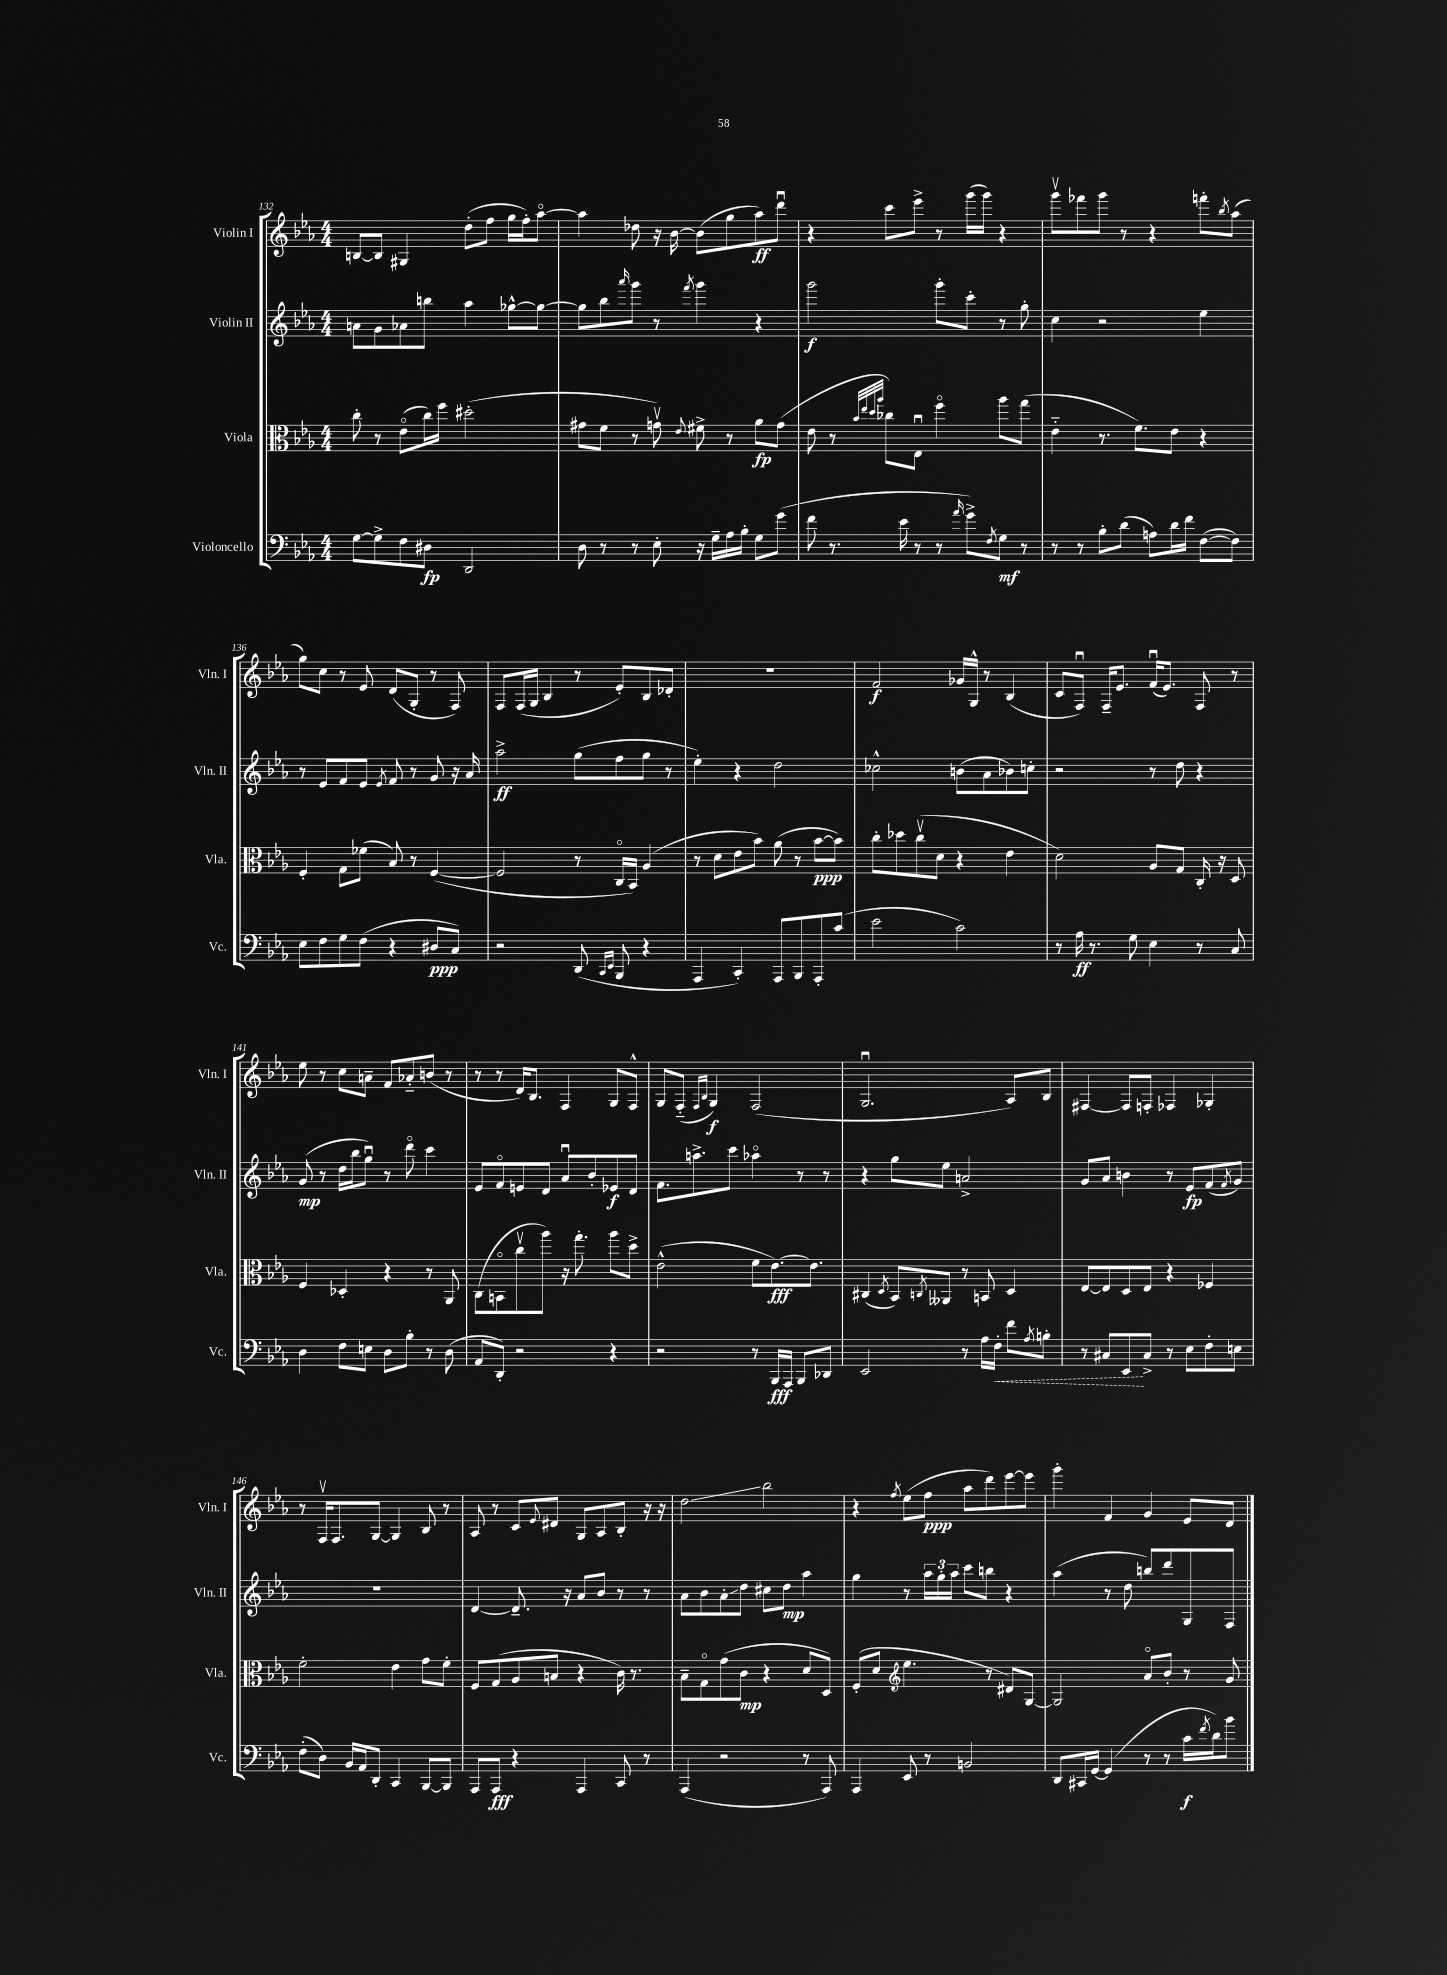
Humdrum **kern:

**kern	**kern	**kern	**kern
*staff4	*staff3	*staff2	*staff1
*clefF4	*clefC3	*clefG2	*clefG2
*k[b-e-a-]	*k[b-e-a-]	*k[b-e-a-]	*k[b-e-a-]
*M4/4	*M4/4	*M4/4	*M4/4
[8G\L	8cc'\	8a\L	[8B/L
8G^\]	8r	8g\	8B/]J
8F\	(8e-o\L	8a-\	4G#/
8D#\J	16cc\L)	8bb\J	.
.	16ff\JJ	.	.
2DD/	(2dd#'\	4aa-\	(8dd'\L
.	.	.	8ff\J
.	.	[8gg-^^\L	16gg\LL
.	.	.	16ff'\J)
.	.	8gg-\_J	[8aa-o\J
=	=	=	=
8D\	8g#\L	8gg-\]L	4aa-\]
8r	8f\J	8bb-\	.
.	.	16qqaaa-/	.
8r	8r	8ggg\J	8dd-\
8E-'\	8gv\)	8r	16r
.	.	.	[16b-\
.	8qqe-/	8qfff/	.
16r	8f#^\	4ggg\	(8b-\]L
16G~\LL	.	.	.
16A-\	8r	.	8gg\
16B-'\JJ	.	.	.
8G\L	8a-\L	4r	8aa-\)
(8g\J	(8g\J	.	8dddu\J
=	=	=	=
8f\	8e-\	2ggg\	4r
8.r	8r	.	.
.	32qqb-/LLL	.	.
.	32qqee-/	.	.
.	32qqdd/	.	.
.	32qqaa-/JJJ	.	.
.	8cc-\L)	.	8ccc\L
16e-\	.	.	.
8r	8E-u\J	.	8eee-^\J
8r	4ffo\	8ggg'\L	8r
16qqa-/	.	.	.
8g^\L)	.	8ccc'\J	(16ggg\LL
.	.	.	16ggg\JJ)
8qF/	.	.	.
8G\J	8aa-\L	8r	4r
8r	(8gg\J	8gg'\	.
=	=	=	=
8r	4e-'~\	4cc\	8gggv\L
8r	.	.	8fff-\
8B-'\L	8.r	2r	8ggg\J
(8d\J	.	.	8r
.	8.f\L)	.	.
8A\L)	.	.	4r
16d\L	8e-\J	.	.
16f\JJ	.	.	.
([8F\L	4r	4ee-\	8fff'\L
.	.	.	8qbb-/
8F\]J)	.	.	(8aa-\J
=	=	=	=
8E-\L	4F'/	8r	8gg\L)
8F\	.	8e-/L	8cc\J
8G\	8G\L	8f/	8r
(8F\J	(8f-\J	8e-/J	8e-/
.	.	8qe-/	.
4r	8B-/)	8f/	(8d/L
.	8r	8r	8G'/J
8D#/L	([4F/	8g/	8r
8C/J)	.	16r	8F/)
.	.	16a-/	.
=	=	=	=
2r	2F/]	2aa-^\	8F/L
.	.	.	(16F/L
.	.	.	16G/JJ
.	.	.	4B-/
(8DD/	8r	(8gg\L	8r
16qqCC/LL	.	.	.
16qqEE-/JJ	.	.	.
8BBB-/	16Co/LL	8ff\	8e-'/L)
.	16BB-/JJ)	.	.
4r	(4A-/	8gg\J	8B-/
.	.	8r	8d-'/J
=	=	=	=
4AAA-/	8r	4ee-'\)	1r
.	8d\L	.	.
4CC'/)	8e-\	4r	.
.	8b-\J)	.	.
8AAA-/L	(8a-\	2dd\	.
8BBB-/	8r	.	.
8AAA-'/	[8b-\L	.	.
(8c/J	8b-\]J)	.	.
=	=	=	=
2e-\	8cc'\L	2cc-^^\	2f/
.	8dd-\	.	.
.	(8ccv\	.	.
.	8d\J	.	.
2c\)	4r	(8b\L	16g-/LL
.	.	.	16G^^/JJ
.	.	8a-\	8r
.	4e-\	8b-\)	(4B-/
.	.	8cc'\J	.
=	=	=	=
8r	2d\)	2r	8c/L
16A-\	.	.	8Fu/J)
8.r	.	.	.
.	.	.	16F~/LK
.	.	.	8.e-/J
8G\	.	.	.
4E-\	8A-/L	8r	(16fu/LK
.	.	.	8.e-/J)
.	8G/J	8dd\	.
8r	16C'/	4r	8F/
.	16r	.	.
8C/	8D/	.	8r
=	=	=	=
4D\	4F/	(8g/	8ee-\
.	.	8r	8r
8F\L	4D-'/	16dd\LL	8cc\L
.	.	16bb-\J	.
8E\J	.	8ggu\J)	8a~\J
8D\L	4r	8r	8f/L
8B-'\J	.	8dddo\	8a-'~/
8r	8r	4ccc\	(8b/J
(8D\	8AA-/	.	8r
=	=	=	=
8AA-/L	(8C\L	8e-/L	8r
8DD'/J)	8BBo\	8fo/	8r
2r	8ccv\	8e/	16d/LK)
.	.	.	8.B-/J
.	8aa-\J)	8d/J	.
.	16r	8a-u/L	4F/
.	8.gg'\	.	.
.	.	8b-'/	.
4r	8aa-\L	8e-/	8G/L
.	8dd^\J	8d/J	8F^^/J
=	=	=	=
2r	(2e-^^\	8.f\L	8G/L
.	.	.	(8F'~/J
.	.	8.aa^\	.
.	.	.	16qqF/LL
.	.	.	16qqB-/JJ
.	.	.	4G/)
.	.	8ccc\J	.
8r	8f\L	4aa-o\	(2F/
16BBB-/LL	[8.e-\)	.	.
16AAA-/JJ	.	.	.
8BBB-/L	.	8r	.
.	8.e-\]J	.	.
8DD-/J	.	8r	.
=	=	=	=
2EE-/	(4C#/	4r	2.Gu/
.	8qD/	.	.
.	8BB-/L)	8gg\L	.
.	8qC/	.	.
.	8AA--/J	8ee-\J	.
8r	8r	2a^/	.
16A-\LL	8BB/	.	.
16F'\JJ	.	.	.
8f\L	4D/	.	8A-/L)
8qA-/	.	.	.
8B'\J	.	.	8B-/J
=	=	=	=
8r	[8E-/L	8g/L	[4F#/
8C#/L	8E-/]	8a-/J	.
8EE-/	8D/	4b\	8F#/]L
8C#^/J	8E-/J	.	8F'/J
8r	4r	8r	4F-/
8E-\L	.	8e-/L	.
8F'\	4F-/	(8f/	4G-'/
.	.	8qf/	.
8E\J	.	8g/J)	.
=	=	=	=
(8F'\L	2f'\	1r	8r
8D\J)	.	.	16Fv/LK
.	.	.	8.F/
16BB-/LL	.	.	.
16AA-/J	.	.	.
8DD'/J	.	.	[8G/J
4CC/	4e-\	.	4G/]
[8BBB-/L	8g\L	.	8B-/
8BBB-/]J	8f'\J	.	8r
=	=	=	=
8AAA-/L	8F/L	[4d/	8A-/
8AAA-/J	(8G/	.	8r
4r	8A-/	8.d~/]	8c/L
.	.	.	8qqe-/
.	8B/J	.	8d#/J
.	.	16r	.
4AAA-/	4r	8a-/L	8G/L
.	.	8b-/J	8A-/
8CC/	16c\)	8r	8B-'/J
.	8.r	.	.
8r	.	8r	16r
.	.	.	16r
=	=	=	=
(4AAA-/	8B-~\L	8a-\L	2dd\
.	8Go\	8b-\	.
2r	(8g\	8a-'\	.
.	8c\J	8dd\J	.
.	4r	8cc#\L	2bb-\
.	.	8dd\J	.
8r	8d/L	4aa-\	.
8AAA-/)	8D/J)	.	.
=	=	=	=
4AAA-/	(8F'/L	4gg\	4r
.	8d/J	.	.
*	*clefG2	*	*
.	.	.	8qff/
8EE-/	4.ee-\	8r	(8ee-\L
8r	.	24aa-\LL	8ff\J
.	.	24gg'\	.
.	.	24aa-\JJ	.
2BB/	.	8ccc\L	8aa-\L
.	8r	8bb\J	8ddd\)
.	8d#/L)	4r	[8eee-\
.	[8G/J	.	8eee-\]J
=	=	=	=
8DD/L	2G/]	(4aa-\	4ggg'\
16CC#/L	.	.	.
[16GG/JJ	.	.	.
(4GG/]	.	8r	4f/
.	.	8dd\	.
8r	8a-o/L	8bb/L)	4g/
8r	8b-'/J	8ddd/	.
16c\LL	8r	8G/	8e-/L
8qf/	.	.	.
16d\J)	.	.	.
8b-\J	8g/	8F/J	8d/J
==	==	==	==
*-	*-	*-	*-
